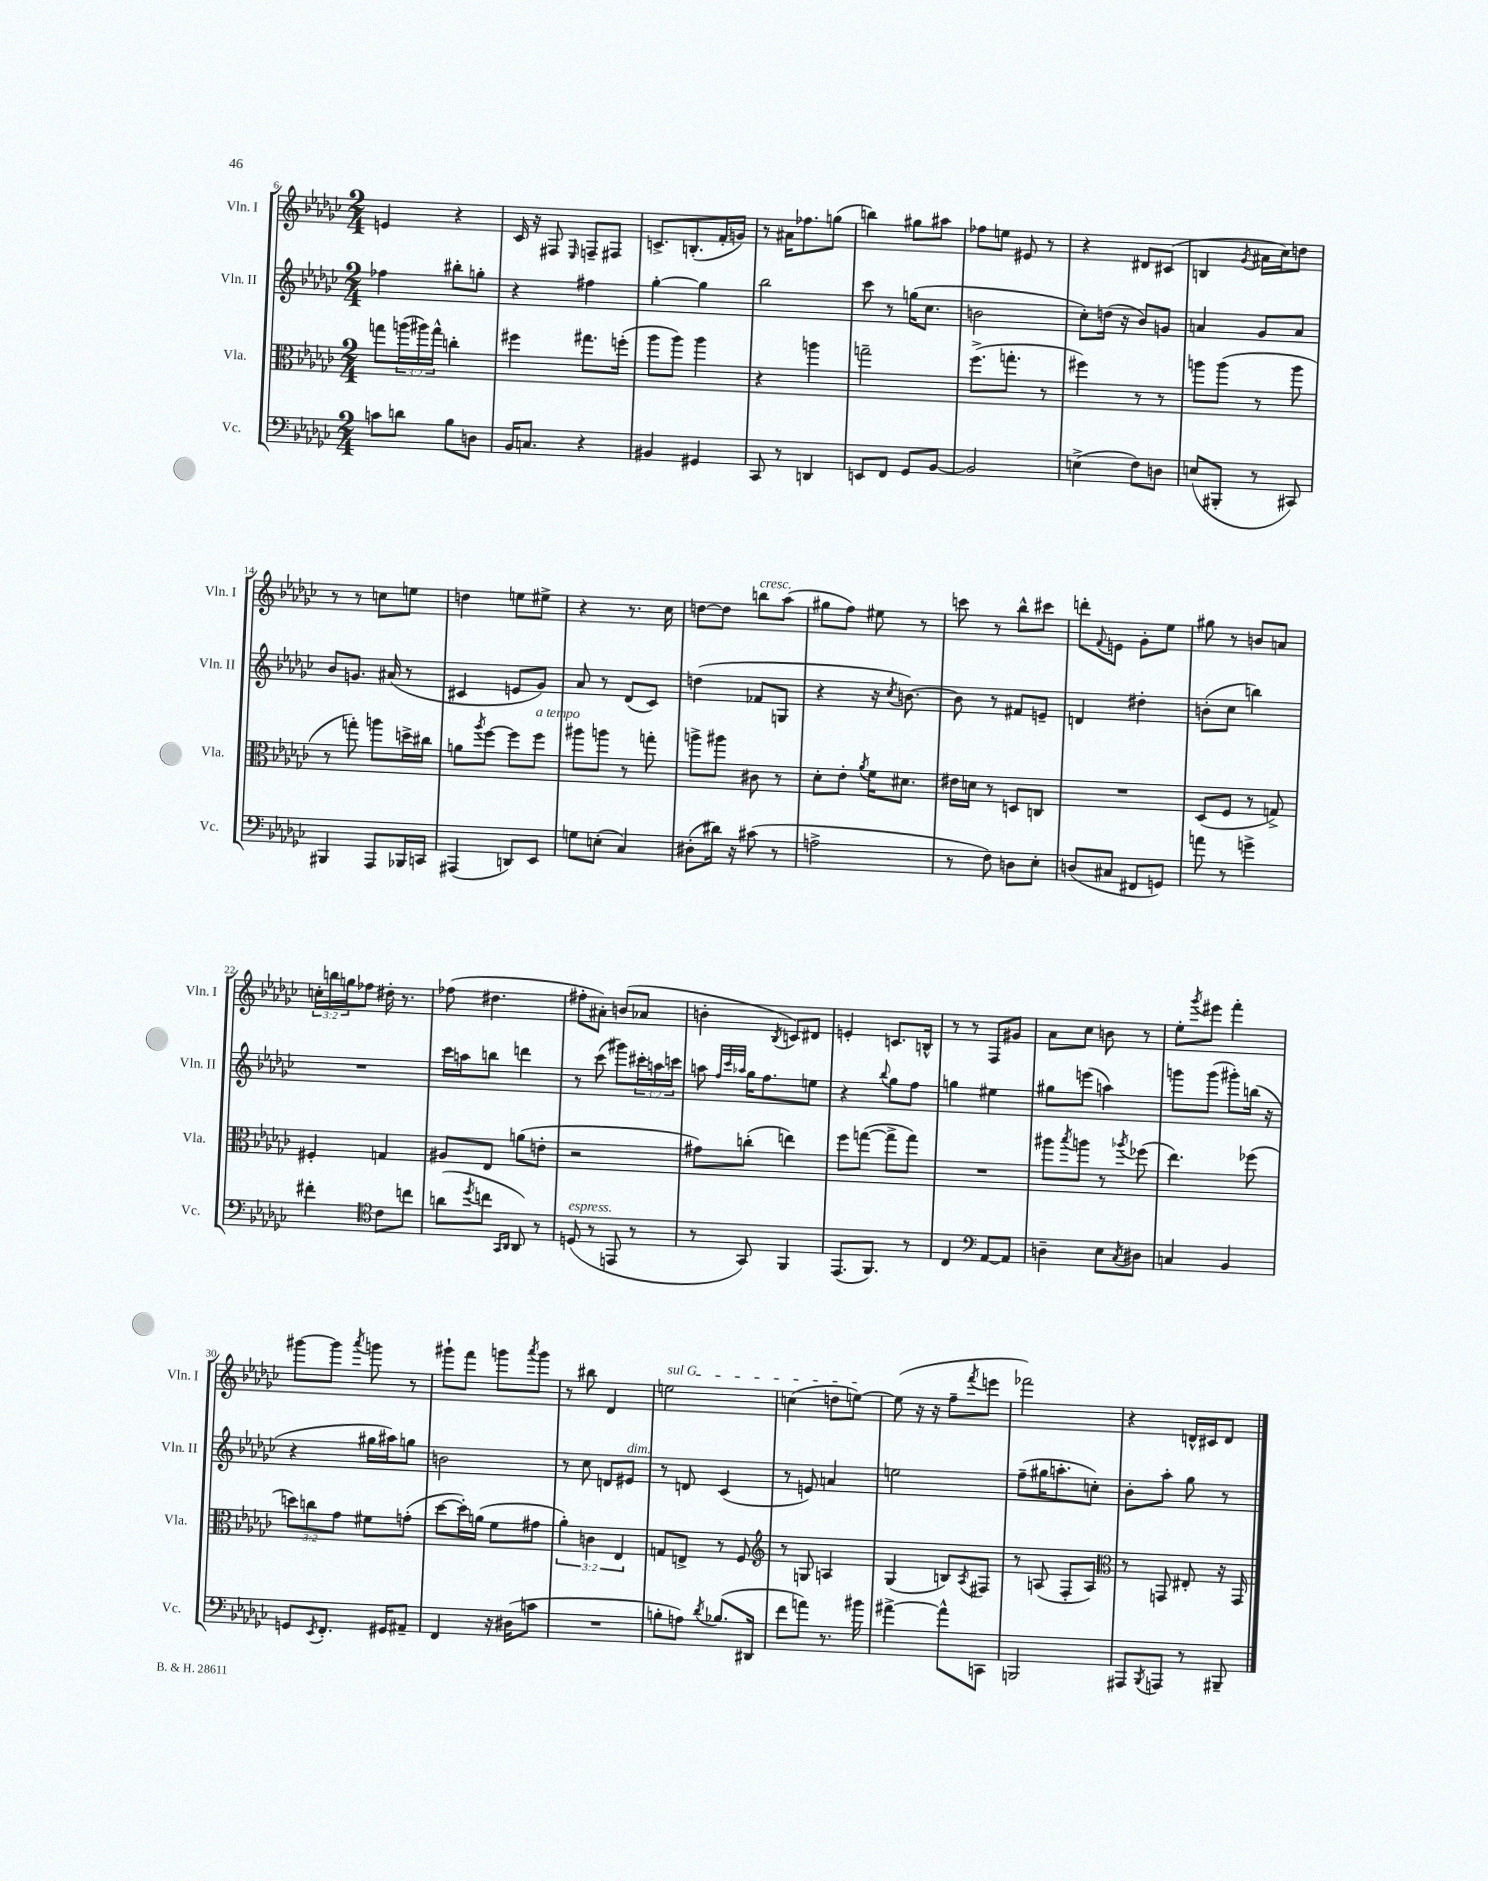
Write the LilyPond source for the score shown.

<<
\new StaffGroup <<
\new Staff = "s0" \with { instrumentName = "Vln. I" shortInstrumentName = "Vln. I" } {
    \clef treble \key ges \major \numericTimeSignature \time 2/4 \override Staff.TupletNumber.text = #tuplet-number::calc-fraction-text
    e'4 r4 |
    ces'16 r16 fis8 \grace { ees16 } f8-- fis8 |
    c'8.-> b8.-.( f'16-. g'16) |
    r8 ais'16 fes''8. g''8( |
    b''4) gis''8 ais''8 |
    fes''8 e''8 eis'8 r8 |
    r4 dis'8 cis'8( |
    b4 \acciaccatura { ges'8 } ais'16 ces''16) d''8 |
    r8 r8 c''8 e''8 |
    d''4 e''8 eis''8-> |
    r4 r8. ces''16 |
    d''8~ d''8 b''8^\markup { \italic "cresc." } aes''8( |
    gis''8 f''8) eis''8 r8 |
    c'''8 r8 bes''8-^ cis'''8 |
    d'''8-. \appoggiatura { f'8 } e'8 ges'8-. ees''8 |
    gis''8 r8 b'8 a'8 |
    \tuplet 3/2 { c''16-. b''16 g''16 } fes''8 dis''16-. r8. |
    fes''8( dis''4. |
    fis''8-. ais'8-.) b'8( aes'8 |
    b'4-. \acciaccatura { bes8 } c'8) dis'8 |
    e'4-. c'8. b16-^ |
    r8 r8 f8 gis'8 |
    aes'8 ces''8 b'8 r8 |
    ees''8-. \acciaccatura { ges'''8 } eis'''8 f'''4-. |
    gis'''8~ gis'''8 \acciaccatura { aes'''8 } g'''8 r8 |
    gis'''8-! f'''8 g'''8 \acciaccatura { aes'''8 } g'''8 |
    r8 bis''8 des'4 |
    \once \override TextSpanner.bound-details.left.text = \markup { \italic "sul G" } e''2\startTextSpan |
    c''4( d''8 e''8~\stopTextSpan) |
    e''8( r16 r16 f''8-- \acciaccatura { f'''8 } e'''8 |
    fes'''2) |
    r4 d'16-^ cis'16 d'8 \bar "|." |
}
\new Staff = "s1" \with { instrumentName = "Vln. II" shortInstrumentName = "Vln. II" } {
    \clef treble \key ges \major \numericTimeSignature \time 2/4 \override Staff.TupletNumber.text = #tuplet-number::calc-fraction-text
    fes''4 bis''8-. g''8-. |
    r4 fis''4 |
    ges''4~-. ges''4 |
    bes''2 |
    ces'''8 r8 g''16( ces''8. |
    b'2 |
    ces''8-.) d''16( r16 bes'8) g'8 |
    a'4 ges'8 a'8 |
    bes'8 g'8. ais'16( r8 |
    cis'4 e'8 ges'8) |
    aes'8 r8 des'8( ces'8) |
    d''4( fes'8 g8 |
    r4 r16 \acciaccatura { ces''8 } b'8.~) |
    b'8 r8 fis'8 e'8-- |
    d'4 dis''4-. |
    b'8-.( ces''8 b''4) |
    R2 |
    ces'''16 a''16 b''8 d'''4 |
    r8 ces'''8( gis'''8) \tuplet 3/2 { cis'''16-. a''16 c'''16 } |
    a''8 \grace { f''32 ces'''32 aes''32 } ges''16 f''8. e''8 |
    r4 \appoggiatura { bes''8 } ges''8 f''8 |
    g''4 eis''4 |
    gis''8 e'''8( a''4) |
    g'''8 g'''8( gis'''8-.) b''16( r16 |
    r4 gis''16 ais''16) g''8 |
    b'2 |
    r8 ces''8 d'8 eis'8^\markup { \italic "dim." } |
    r8 d'8 ces'4( |
    r8 e'8) a'4 |
    e''2 |
    f''8--( gis''16 a''8.-. c''8-.) |
    bes'8-. aes''8-. ges''8 r8 \bar "|." |
}
\new Staff = "s2" \with { instrumentName = "Vla." shortInstrumentName = "Vla." } {
    \clef alto \key ges \major \numericTimeSignature \time 2/4 \override Staff.TupletNumber.text = #tuplet-number::calc-fraction-text
    g''8 \tuplet 3/2 { a''16( ais''16) g''16-^ } c''4-. |
    fis''4 gis''8. f''16-.( |
    aes''8 aes''8) aes''4 |
    r4 a''4 |
    g''2-- |
    f''8.->( g''8.-. r8 |
    fis''4) r8 r8 |
    a''8 a''8( r8 a''8 |
    r8 g''8-.) a''8 d''16-> cis''16 |
    a'8 \acciaccatura { aes''8 } f''8~ f''8 f''8^\markup { \italic "a tempo" } |
    ais''8 a''8 r8 g''8-. |
    a''8-> ais''8 cis'8 r8 |
    des'8-. ees'8-. \acciaccatura { aes'8 } f'16 dis'8. |
    eis'16 d'16 r8 d8 c8 |
    R2 |
    des8( f8 r8 g8->) |
    fis4-. g4 |
    ais8 ees8 a'8( e'8-. |
    r2 |
    gis'8) c''8-.( e''4) |
    f''8 g''8~( g''8-> g''8) |
    R2 |
    ais''8 \acciaccatura { bes''8 } a''8 r8 \acciaccatura { aes''8 } fes''8( |
    ees''4.) fes''8( |
    \tuplet 3/2 { d''8) c''8 ges'8 } fis'8 g'8-.( |
    des''8~ des''16-.) a'16( f'8 gis'8 |
    \tuplet 3/2 { aes'4-.) c'4 ees4 } |
    g8 e8-> r8 f8 |
    \clef treble r8 g8 a4 |
    ges4( b8) \acciaccatura { aes8 } fis8 |
    r8 a8( f8-. a8) |
    \clef alto r8 g,8 eis8-. r16 g,16 \bar "|." |
}
\new Staff = "s3" \with { instrumentName = "Vc." shortInstrumentName = "Vc." } {
    \clef bass \key ges \major \numericTimeSignature \time 2/4
    c'8 d'8 bes8 d8 |
    bes,16 c8. r4 |
    bis,4 gis,4 |
    ces,8 r8 d,4 |
    e,8 f,8 ges,8 bes,8~ |
    bes,2 |
    e4->( f8) d8 |
    e8( bis,,8-. r8 cis,8) |
    bis,,4 aes,,8 bes,,16 c,16 |
    ais,,4( d,8) ees,8 |
    g8 e8-.( ces4) |
    dis8-.( dis'16) r16 cis'8( r8 |
    a2-> |
    r8 f8) d8 ees8-. |
    d8( cis8 fis,8 g,8) |
    a'8 r8 g'4-> |
    fis'4-. \clef tenor ces'8 c''8 |
    a'8( \acciaccatura { des''8 } c''8 \grace { ges,16 aes,16 } aes,8) r8 |
    d8^\markup { \italic "espress." }( r8 e,8 r8 |
    r8 ges,8) f,4 |
    ees,8.( f,8.) r8 |
    ces4 \clef bass aes,8~ aes,8 |
    d4-- ees8 \acciaccatura { ces8 } dis8 |
    c4 bes,4 |
    g,8 \acciaccatura { ees,8 } f,8.-. gis,16 ais,8-- |
    f,4 r16 dis16( c'8 |
    R2 |
    b8-. a8) \acciaccatura { des'8 } bes8.( dis,16 |
    f'8 a'8) r8. bis'16 |
    ais'4~-> ais'8-^ c,8 |
    b,,2 |
    ais,,8 \acciaccatura { bes,,8 } a,,8 r8 bis,,8-- \bar "|." |
}
>>
>>
\layout { \context { \Score currentBarNumber = #6 } }
